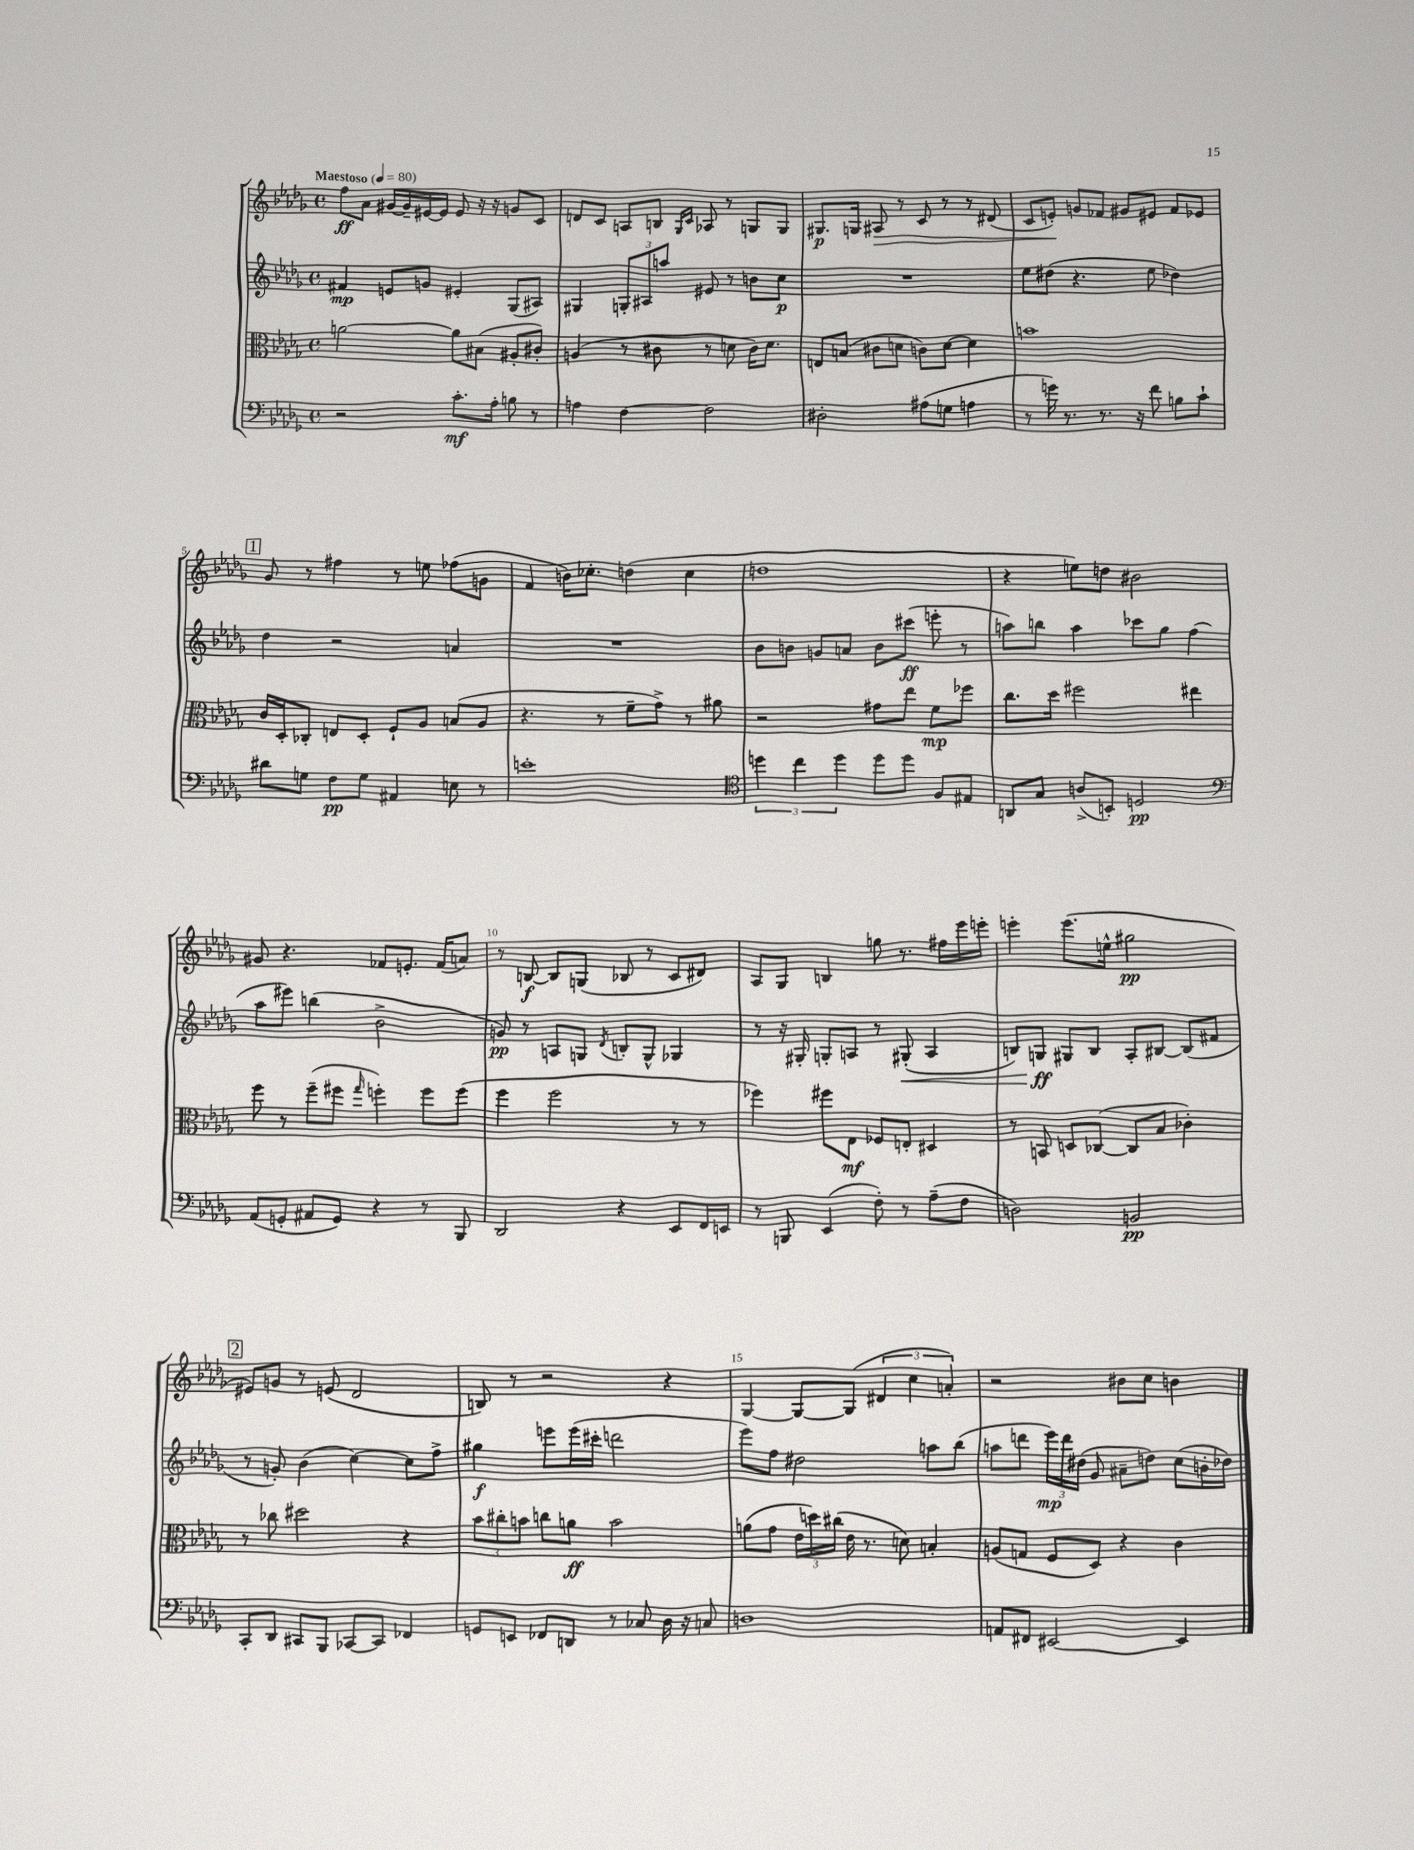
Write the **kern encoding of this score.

**kern	**kern	**kern	**kern
*staff4	*staff3	*staff2	*staff1
*clefF4	*clefC3	*clefG2	*clefG2
*k[b-e-a-d-g-]	*k[b-e-a-d-g-]	*k[b-e-a-d-g-]	*k[b-e-a-d-g-]
*M4/4	*M4/4	*M4/4	*M4/4
*met(c)	*met(c)	*met(c)	*met(c)
*MM80	*MM80	*MM80	*MM80
2r	[2a\	4f#/	8ff\L
.	.	.	8a-\J
.	.	8e/L	[16g#/LL
.	.	.	16g#~/]
.	.	8g/J	[16e#/
.	.	.	16e#/]JJ
8.c'\L	8a\]L	4e#'/	8e#/
.	(8B#\J	.	16r
16A-'\Jk	.	.	16r
8B\	8A#'/L	(8G-/L	8g/L
8r	8c#'/J)	8A#/J)	8c/J
=	=	=	=
4A\	(4A/	4G#/	8d/L
.	.	.	8c/J
[4F\	8r	12G'/L	8A/L
.	.	12A#/	.
.	8c#\	.	8B/J
.	.	12aa/J	.
.	.	.	16qqG-/LL
.	.	.	16qqc/JJ
2F\]	8r	8e#/	8A-/
.	8d\	8r	8r
.	16c#\LK)	8b\L	8G/L
.	8.d\J	.	.
.	.	8cc\J	8G/J
=	=	=	=
2D#'\	8E/L	1r	8.G#/L
.	(8B/J	.	.
.	.	.	16G/Jk
.	8c#\L	.	8A#/
.	8d\J	.	8r
(8A#\L	8c\L)	.	8c/
8G\J	[8d\J	.	8r
4A\	4d\]	.	8r
.	.	.	(8d#/
=	=	=	=
8r	1b	8ee-\L	8c/L
16g\)	.	(8dd#\J	8e'/J)
8.r	.	.	.
.	.	4.r	8g/L
8.r	.	.	8f-/J
.	.	.	8g#/L
16r	.	.	.
8f\	.	8ee-\	8e#/J
8B\L	.	4dd-\)	8f-/L
8c`\J	.	.	8e-/J
=	=	=	=
8d#\L	16c/LL	4dd-\	8g-/
.	16D-'/J	.	.
8G\J	8C-'/J	.	8r
8F\L	8E/L	2r	4ff#\
8G\J	8D-'/J	.	.
4AA#/	8F`/L	.	8r
.	8A-/J	.	8ee\
8E\	(8B/L	4a/	(8ff-\L
8r	8A-/J	.	8g\J
=	=	=	=
1e'	4.r	1r	4f/
.	.	.	16b\LK)
.	.	.	8.cc-'\J
.	8r	.	.
.	8f~\L	.	(4dd\
.	8g-^\J)	.	.
.	8r	.	4cc-\
.	8a#\	.	.
=	=	=	=
*clefC4	*	*	*
6dd\	2r	8b-\L	1dd
.	.	8b\J	.
6cc\	.	.	.
.	.	8g/L	.
6dd\	.	.	.
.	.	8a/J	.
8dd\L	8g#\L	8b\L	.
8dd\J	8ee-\J	(8ccc#\J	.
8F/L	8f\L	8eee'\	.
8E#/J	8ff-\J	8r	.
=	=	=	=
8AA/L	8.cc\L	8aa\L)	4r
8G-/J	.	8bb\J	.
.	16dd-\Jk	.	.
(8A^/L	2ff#\	4aa\	8ee\L)
8BB'/J)	.	.	8dd\J
2D/	.	8ccc-\L	2b#\
.	.	8gg-\J	.
.	4ee#\	(4ff\	.
=	=	=	=
*clefF4	*	*	*
(8AA-/L	8ff\	8aa-\L	8g#/
8GG'/J	8r	8eee#\J)	4.r
8AA#/L	(8ff~\L	(4bb\	.
8GG/J)	8ff#\J	.	.
.	16qqgg-/	.	.
4r	4ff'\)	2b-^\	8f-/L
.	.	.	8.e'/J
8r	8ff\L	.	.
.	.	.	(16f-/LK
8BBB-/	(8ff\J	.	8a/J)
=	=	=	=
2DD-/	4ff\	8g/)	8r
.	.	8r	[8B/
.	2ff\	8A/L	8B/]L
.	.	8G/J	(8G/J
.	.	8qd-/	.
4r	.	8B'/L	8B-/
.	.	8G^^/J	8r
8EE-/L	8r	4G-/	8c/L
16FF/L	8r	.	8d#/J)
16EE/JJ	.	.	.
=	=	=	=
8r	4ff-\)	8r	8A-/L
8BBB/	.	16r	8G-/J
.	.	16G#'/	.
(4EE-/	8ff#\L	8G'/L	4B/
.	8E-\J	8A/J	.
8F'\)	8F-/L	8r	8gg\
8r	8E'/J	(8G#'/	8.r
(8A-~\L	4D#/	4A/	.
.	.	.	16ff#\LL
8F\J	.	.	16eee-\
.	.	.	16eee'\JJ
=	=	=	=
2D\)	8r	8B/L)	4eee'\
.	8BB/	8G/J	.
.	8D/L	8G#/L	(8.eee\L
.	([8C-/J	8B/J	.
.	.	.	16ee^^\Jk
2BB/	8C-/]L	8A-'/L	2gg#\
.	8B-/J	[8B#/J	.
.	4c-'\)	(8B#/]L	.
.	.	8f#/J	.
=	=	=	=
8CC'/L	8r	8r	8e#/L)
8DD-/J	8cc-\	8g'/)	8g/J
8CC#/L	2dd#\	(4b-\	8r
8BBB-/J	.	.	(8e/
[8CC-/L	.	[4cc\)	2d-/
8CC-/]J	.	.	.
4FF-/	4r	8cc\]L	.
.	.	8ff^\J	.
=	=	=	=
8GG/L	12b-\L	4gg#\	8B/)
.	12cc#'\	.	.
8EE/J	.	.	8r
.	12b\J	.	.
8FF-/L	8cc\L	8eee\L	2r
8DD/J	8a\J	(16eee\L	.
.	.	16ccc#'\JJ	.
8r	2b\	2ddd\	.
8C-/	.	.	.
16D-\	.	.	4r
16r	.	.	.
8C/	.	.	.
=	=	=	=
1D	(8a\L	8eee-\L)	[4G-/
.	8g-\J	8ff\J	.
.	24e-\LL	2dd#\	8G-/_L
.	24dd\)	.	.
.	(24cc#\JJ	.	.
.	16e-\	.	(8G-/]J
.	8.r	.	.
.	.	.	6d#/
.	8d\)	.	.
.	.	.	6cc\
.	4B'/	8aa\L	.
.	.	.	6a'/)
.	.	(8bb-\J	.
=	=	=	=
8AA/L	(8A/L	8aa\L	2r
8FF#/J	8G/J	8ddd\J	.
[2EE#/	8F/L	24eee-\LL)	.
.	.	24ddd\	.
.	.	(24dd#\JJ	.
.	8D-/J)	8g-/	.
.	4r	8a#~\L	8b#\L
.	.	8dd\J)	8cc\J
4EE#/]	4c\	(8cc\L	4b\
.	.	16b'\L	.
.	.	16dd-\JJ)	.
==	==	==	==
*-	*-	*-	*-
